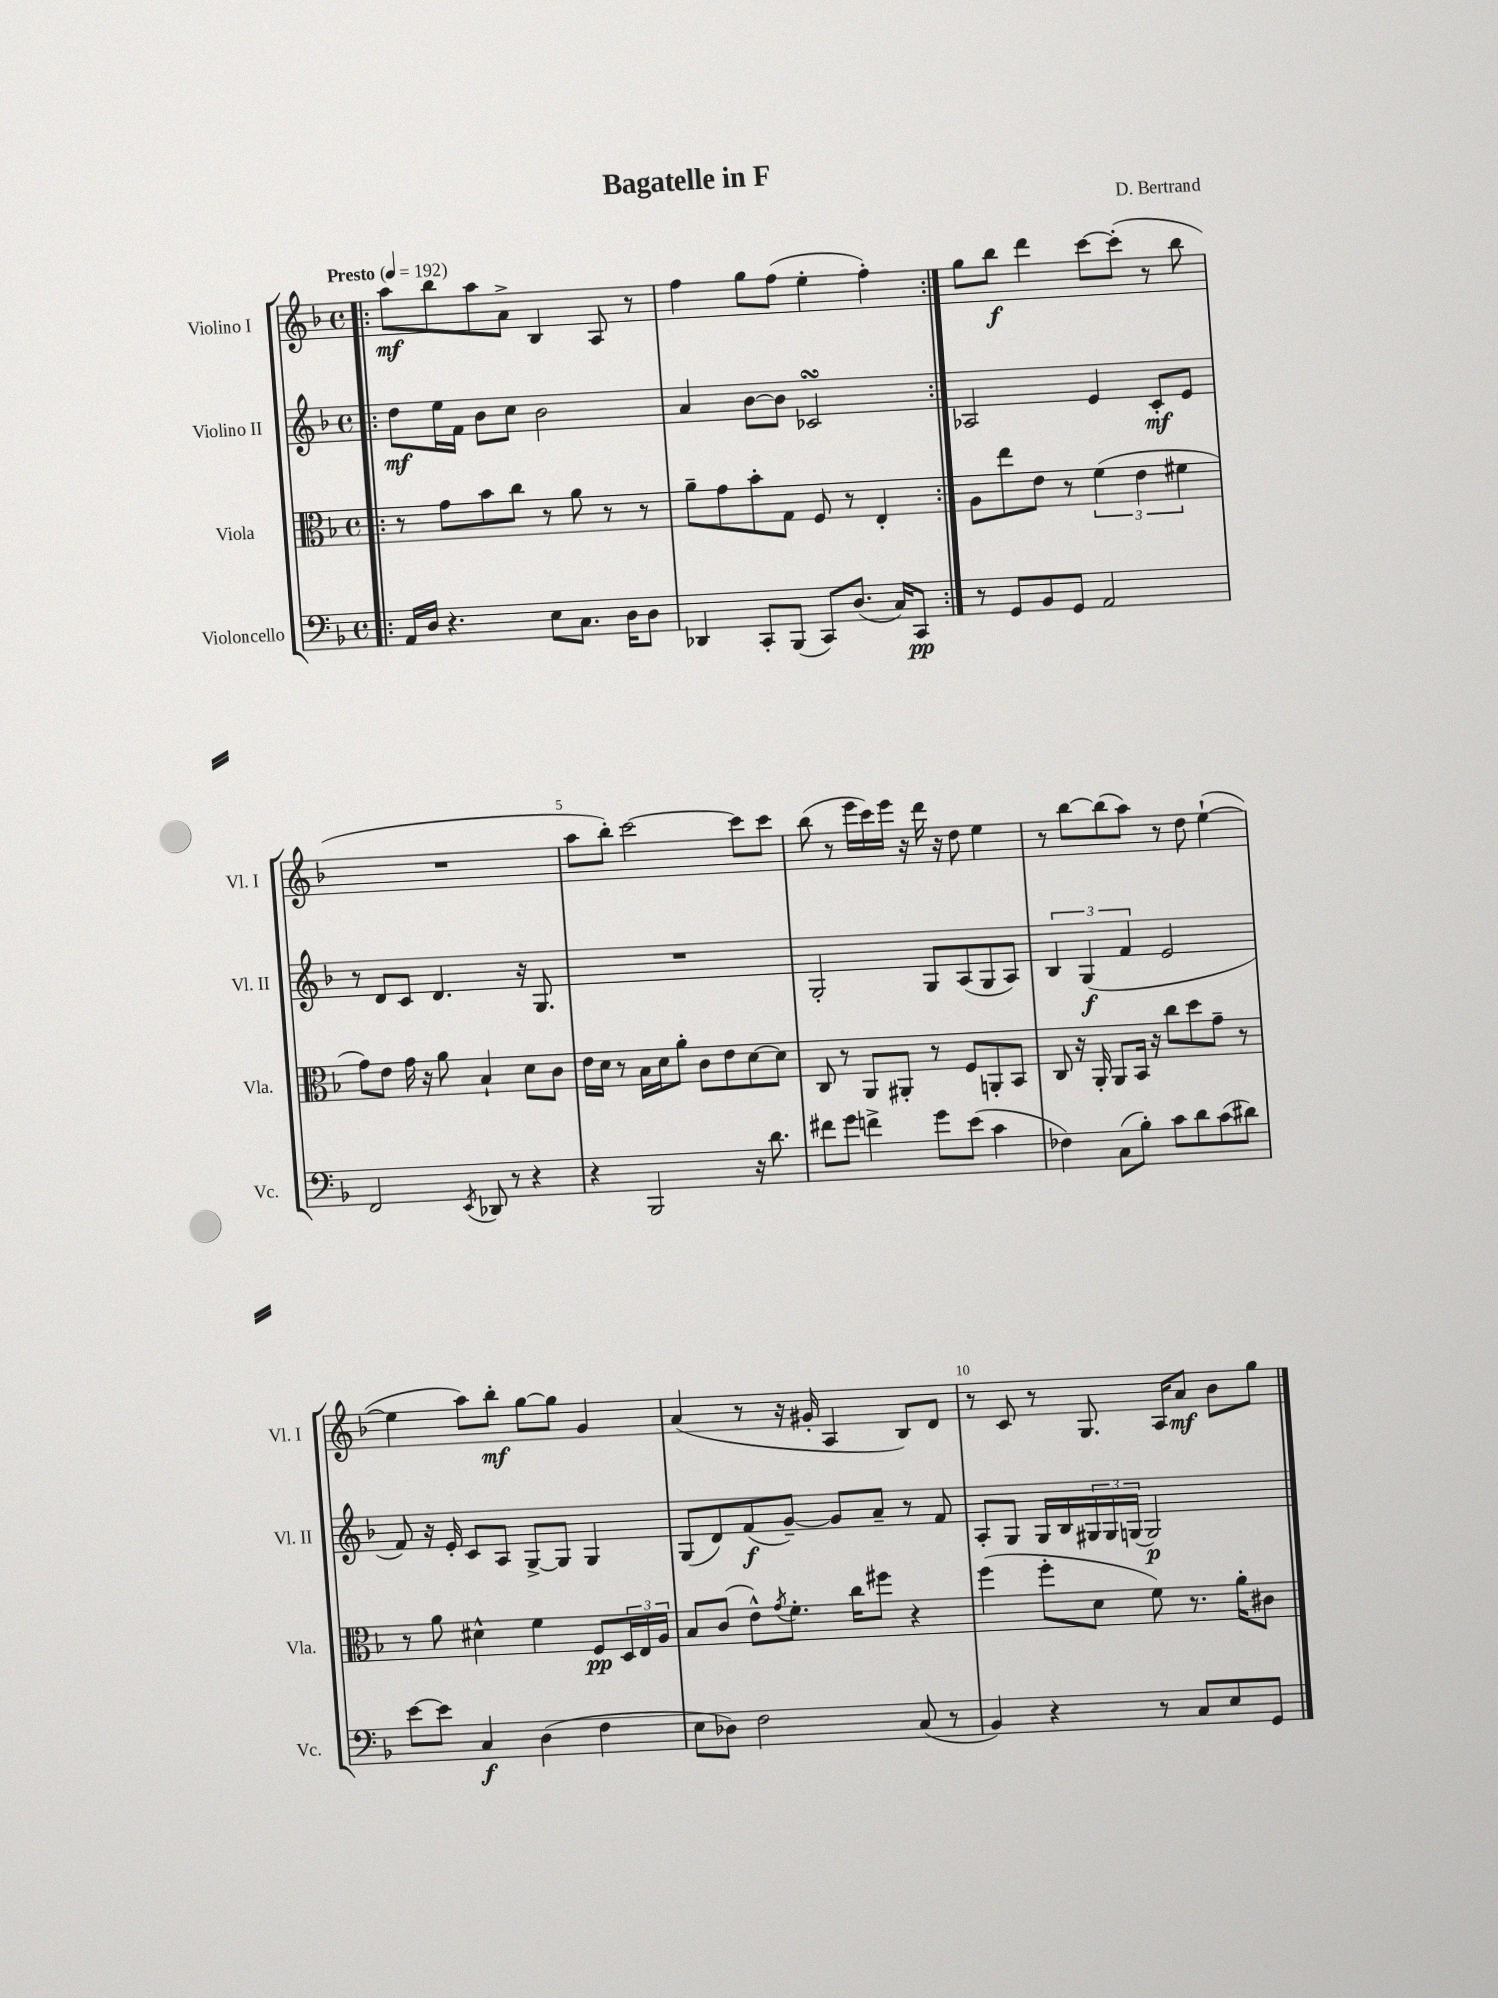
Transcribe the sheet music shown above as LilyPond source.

\header { title = "Bagatelle in F" composer = "D. Bertrand" }
<<
\new StaffGroup <<
\new Staff = "s0" \with { instrumentName = "Violino I" shortInstrumentName = "Vl. I" } {
    \clef treble \key f \major \defaultTimeSignature \time 4/4 \tempo "Presto" 4 = 192
    \repeat volta 2 { \bar ".|:" a''8\mf bes''8 a''8 a'8-> bes4 a8 r8 |
    f''4 g''8 f''8( e''4-. f''4-.) | }
    g''8 bes''8\f d'''4 c'''8~ c'''8-.( r8 bes''8 |
    R1 |
    a''8 bes''8-.) c'''2~ c'''8 c'''8 |
    bes''8( r8 e'''16 c'''16) e'''16 r16 d'''16 r16 d''8 e''4 |
    r8 bes''8~ bes''8( a''8) r8 d''8 e''4~-!( |
    e''4 a''8) bes''8-.\mf g''8~ g''8 g'4 |
    a'4( r8 r16 gis'16-. a4 bes8) d'8 |
    r8 c'8 r8 g8. a16 a'8\mf bes'8 g''8 \bar "|." |
}
\new Staff = "s1" \with { instrumentName = "Violino II" shortInstrumentName = "Vl. II" } {
    \clef treble \key f \major \defaultTimeSignature \time 4/4
    \repeat volta 2 { \bar ".|:" d''8\mf e''16 f'16 bes'8 c''8 bes'2 |
    a'4 bes'8~ bes'8 ces'2\turn | }
    aes2 e'4 c'8-.\mf e'8 |
    r8 d'8 c'8 d'4. r16 g8. |
    R1 |
    g2-. g8 a8( g8 a8) |
    \tuplet 3/2 { bes4 g4\f( f'4 } e'2 |
    f'8) r16 e'16-. c'8 a8 g8~-> g8 g4 |
    g8( d'8) f'8\f( g'8~--) g'8 a'8-- r8 f'8 |
    a8-. g8 g16 bes16 \tuplet 3/2 { gis16 gis16 g16( } g2\p) \bar "|." |
}
\new Staff = "s2" \with { instrumentName = "Viola" shortInstrumentName = "Vla." } {
    \clef alto \key f \major \defaultTimeSignature \time 4/4
    \repeat volta 2 { \bar ".|:" r8 g'8 bes'8 c''8 r8 a'8 r8 r8 |
    a'8-- g'8 bes'8-. g8 f8 r8 e4-. | }
    a8 e''8 e'8 r8 \tuplet 3/2 { f'4( e'4 fis'4 } |
    g'8) e'8 g'16 r16 a'8 bes4-! d'8 c'8 |
    e'16 d'16 r8 bes16 d'16 a'8-. c'8 e'8 d'8~ d'8 |
    c8 r8 a,8 ais,8-. r8 f8 a,8-. bes,8 |
    c8 r16 a,16-. a,8 bes,16 r16 c''8 d''8 g'8-- r8 |
    r8 a'8 dis'4-^ f'4 f8\pp \tuplet 3/2 { d16 e16 a16 } |
    bes8 c'8( e'8-^) \acciaccatura { g'8 } f'8.-. c''16 fis''8 r4 |
    f''4( f''8-. d'8 f'8) r8. a'16-. cis'8 \bar "|." |
}
\new Staff = "s3" \with { instrumentName = "Violoncello" shortInstrumentName = "Vc." } {
    \clef bass \key f \major \defaultTimeSignature \time 4/4
    \repeat volta 2 { \bar ".|:" a,16 d16 r4. e8 c8. d16 d8 |
    des,4 c,8-. bes,,8( c,8) d8.( c16) c,8\pp | }
    r8 g,8 bes,8 g,8 a,2 |
    f,2 \acciaccatura { e,8 } des,8 r8 r4 |
    r4 bes,,2 r16 d'8. |
    fis'8 g'8 f'4-> g'8 e'8( c'4 |
    fes4) c8( bes8-.) c'8 d'8 c'8( dis'8) |
    e'8~ e'8 c4\f d4( f4 |
    e8 des8) f2 c8( r8 |
    bes,4) r4 r8 c8 e8 g,8 \bar "|." |
}
>>
>>
\layout { \context { \Score \override BarNumber.break-visibility = ##(#f #t #t) barNumberVisibility = #(every-nth-bar-number-visible 5) } }
